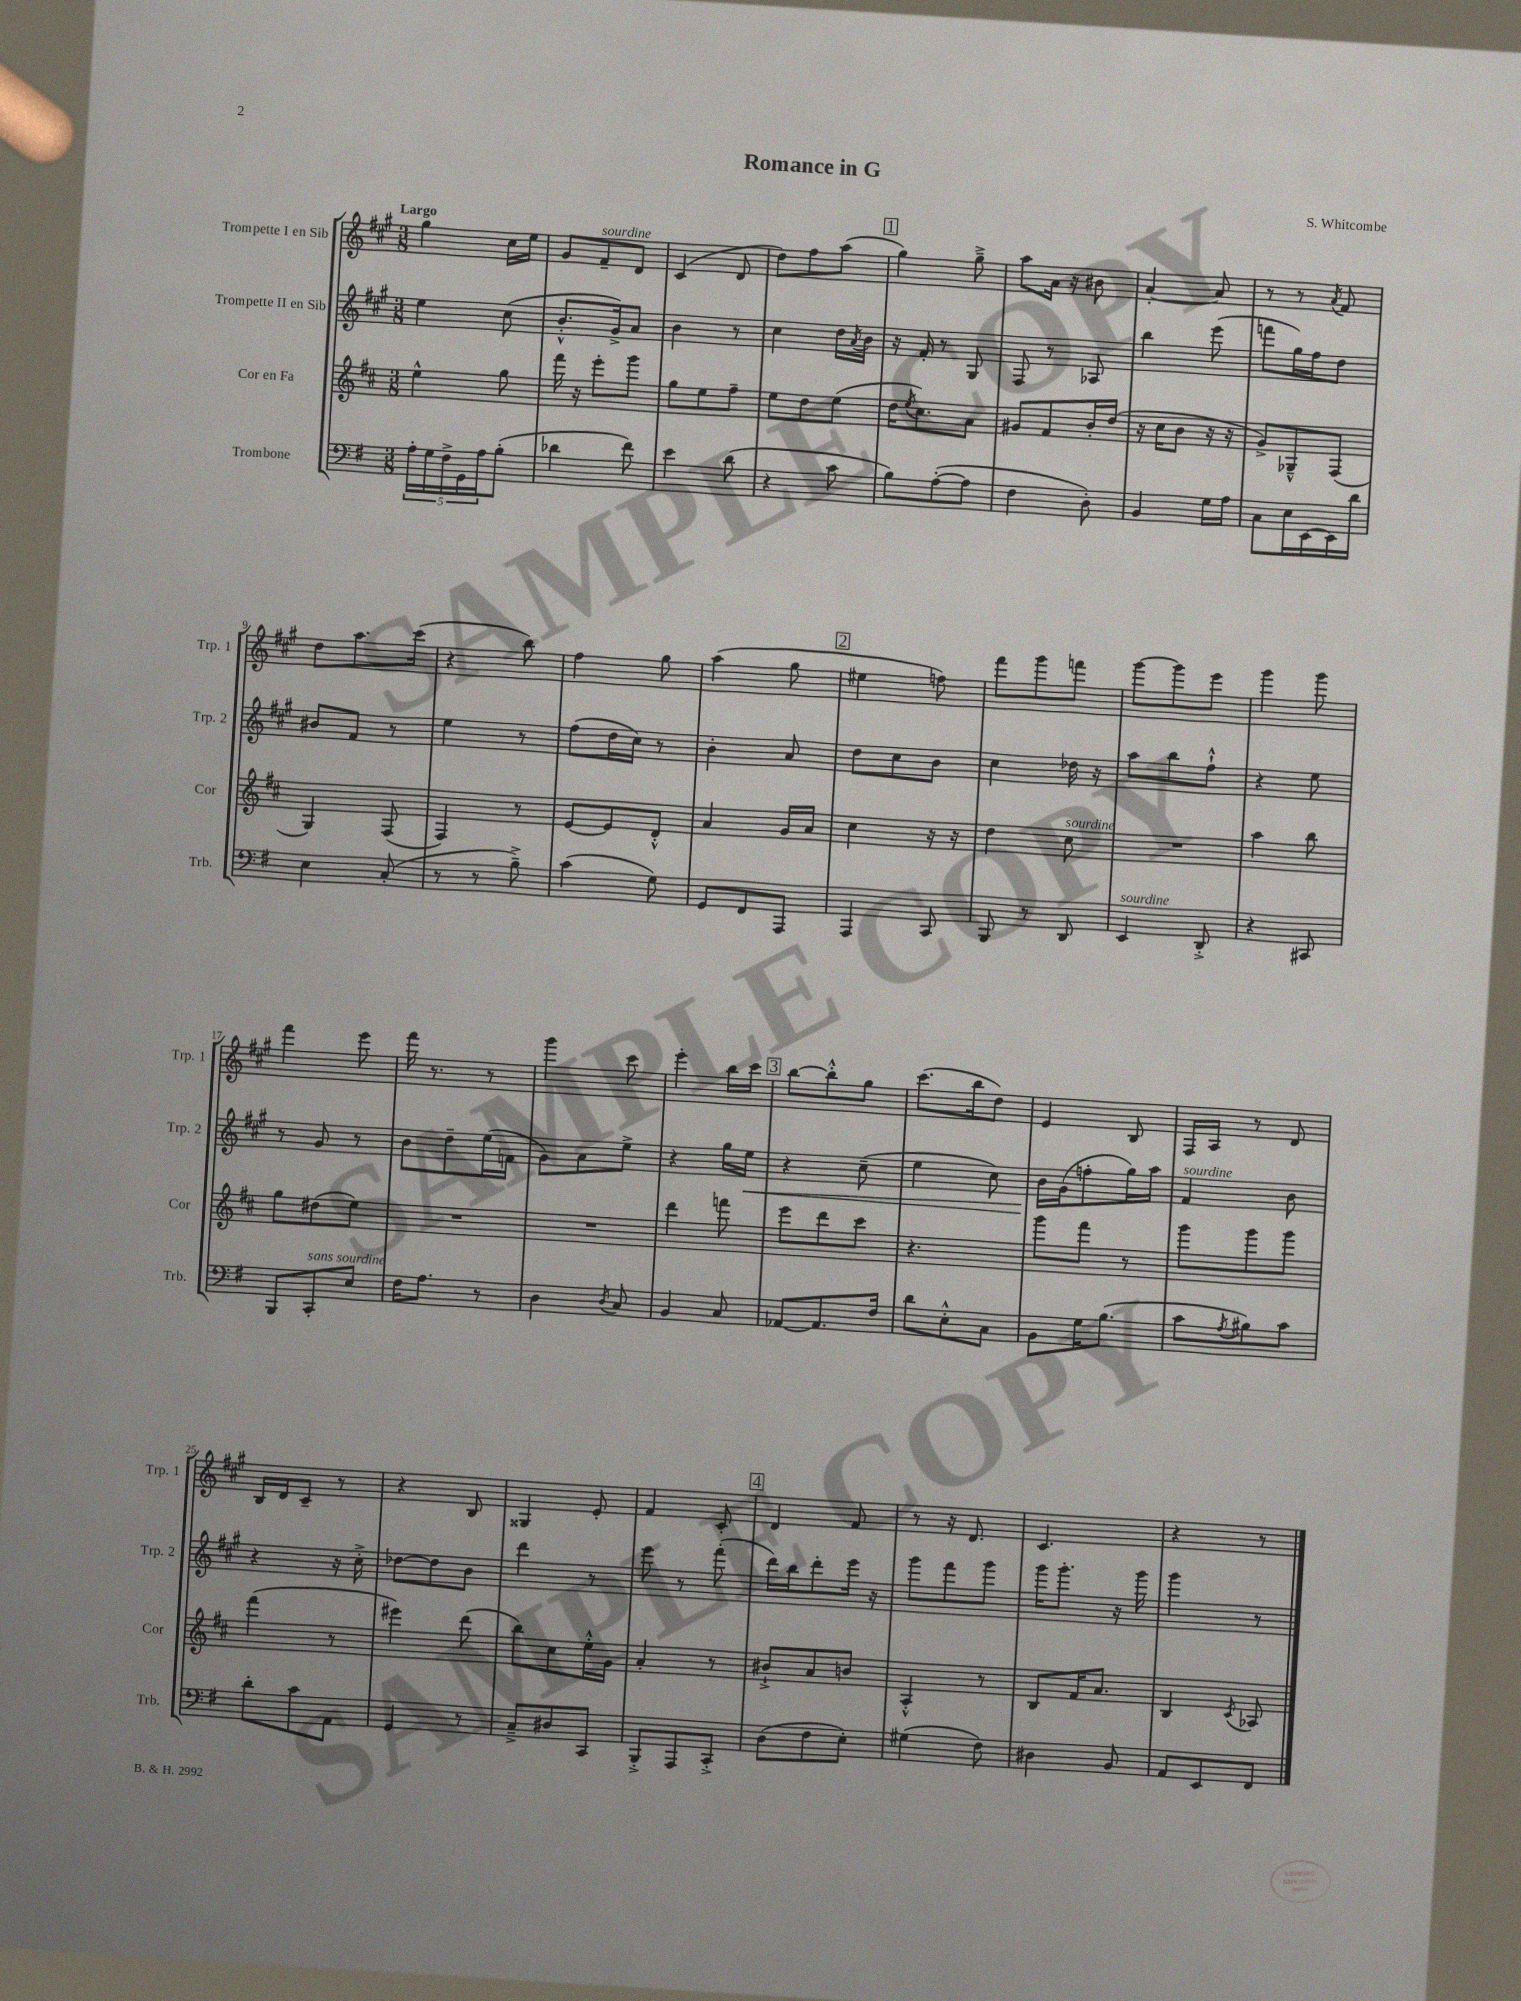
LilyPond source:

\header { title = "Romance in G" composer = "S. Whitcombe" }
<<
\new StaffGroup <<
\new Staff = "s0" \with { instrumentName = "Trompette I en Sib" shortInstrumentName = "Trp. 1" } {
    \clef treble \key a \major \numericTimeSignature \time 3/8 \tempo "Largo"
    gis''4 cis''16 e''16 |
    gis'8 fis'8--^\markup { \italic "sourdine" } d'8 |
    cis'4( d'8 |
    d''8) fis''8 a''8( |
    \mark \markup { \box "1" } gis''4) gis''8---> |
    a''8 a'16 r16 bis'8 |
    a'4~-. a'8 |
    r8 r8 \acciaccatura { a'8 } fis'8 |
    d''8 a''8. cis'''16( |
    r4 b''8) |
    fis''4 gis''8 |
    a''4( gis''8 |
    \mark \markup { \box "2" } eis''4 f''8) |
    fis'''8 gis'''8 f'''8 |
    gis'''8~ gis'''8 e'''8 |
    gis'''4 gis'''8 |
    fis'''4 e'''8 |
    fis'''16 r8. r8 |
    gis'''4 cis'''8 |
    e'''4-. b''16 cis'''16 |
    \mark \markup { \box "3" } b''8~ b''8-.-^ gis''8 |
    cis'''8.( b''16 d''8) |
    e'4 b8 |
    fis16 a16 r8 d'8 |
    b16 d'16 cis'8-- r8 |
    r4 b8 |
    gisis4 e'8-. |
    fis'4 cis'8-. |
    \mark \markup { \box "4" } d'4 fis'8 |
    r8 r16 d'8. |
    cis'4. |
    r4 r8 \bar "|." |
}
\new Staff = "s1" \with { instrumentName = "Trompette II en Sib" shortInstrumentName = "Trp. 2" } {
    \clef treble \key a \major \numericTimeSignature \time 3/8
    e''4 cis''8( |
    b'8.-.-^ gis'16->) a'8 |
    b'4 r8 |
    cis''4 d''16 \acciaccatura { a'8 } b'16 |
    \mark \markup { \box "1" } r16 fis'16-. r8 gis8 |
    fis8 r8 aes8 |
    b''4 e'''8( |
    f'''8 gis''16) fis''16 d''8 |
    bis'8 fis'8 r8 |
    e''4 r8 |
    fis''8( d''16 cis''16) r8 |
    b'4-. a'8 |
    \mark \markup { \box "2" } d''8 cis''8 b'8 |
    cis''4 des''16 r16 |
    a''8 b''8 fis''8-!-^ |
    r4 e''8 |
    r8 gis'8 r8 |
    b'8 d''8-- e''16( f'16 |
    gis'8) a'8 e''8-> |
    r4 gis''16 e''16\< |
    \mark \markup { \box "3" } r4 cis''8--( |
    e''4 cis''8) |
    b'16\! gis'16( f''8-. gis''16) a''16 |
    fis'4^\markup { \italic "sourdine" } b'8 |
    r4 r16 cis''16-.-> |
    des''8~ des''8 b'8 |
    d'''4 r8 |
    e'''8 r8 fis'''8-.( |
    \mark \markup { \box "4" } d'''16) b''16 d'''8-. e'''16 r16 |
    gis'''8 fis'''8 gis'''8 |
    gis'''16 gis'''8.-. r16 gis'''16 |
    gis'''4 r8 \bar "|." |
}
\new Staff = "s2" \with { instrumentName = "Cor en Fa" shortInstrumentName = "Cor" } {
    \clef treble \key d \major \numericTimeSignature \time 3/8
    e''4-^ g''8 |
    fis'''16 r16 e'''8-. g'''8 |
    g''8 e''8 fis''8-- |
    e''8 d''8 e''8( |
    \mark \markup { \box "1" } d''16 \acciaccatura { e''8 } cis''8.) a'8 |
    gis'8 fis'8 b'16-. d''16( |
    r16 cis''16 b'8 r16 r16 |
    g'8->) ges8---^ fis8( |
    g4) fis8( |
    fis4) r8 |
    e'8~ e'8 d'8-.-^ |
    a'4 g'16 a'16 |
    \mark \markup { \box "2" } cis''4 r16 r16 |
    d''4 cis''8^\markup { \italic "sourdine" } |
    R4. |
    a''4 b''8 |
    g''8 dis''8( e''8) |
    R4. |
    R4. |
    d'''4 f'''8 |
    \mark \markup { \box "3" } e'''8 d'''8 cis'''8 |
    r4. |
    g'''8 fis'''8 r8 |
    g'''8 g'''8 g'''8 |
    fis'''4( r8 |
    eis'''4) d'''8( |
    b''8) cis''8 e''16-.-^ g'16 |
    a'4-. r8 |
    \mark \markup { \box "4" } bis'8-!-> a'8 b'8 |
    a4-.-^ r8 |
    b8 fis'16 a'8. |
    b4 \acciaccatura { cis'8 } aes8 \bar "|." |
}
\new Staff = "s3" \with { instrumentName = "Trombone" shortInstrumentName = "Trb." } {
    \clef bass \key g \major \numericTimeSignature \time 3/8
    \tuplet 5/4 { a16-. g16 fis16-> g,16 a16 } b8-.( |
    des'4 fis'8) |
    e'4 d'8( |
    r4 c'8 |
    \mark \markup { \box "1" } b8) a8~-.( a8 |
    fis4 d8-.) |
    b,4 g16 a16 |
    c8 e16 e,16~ e,16 d'16 |
    e4 c8-.( |
    r8 r8 b8--->) |
    c'4( g8) |
    g,8 fis,8 a,,8 |
    \mark \markup { \box "2" } a,,4 c,8 |
    b,,8 r8 d,8 |
    e,4^\markup { \italic "sourdine" } d,8-.-> |
    r4 cis,8 |
    b,,8 c,8-.^\markup { \italic "sans sourdine" } e8 |
    fis16 a8. r8 |
    d4 \acciaccatura { d8 } c8 |
    b,4 c8 |
    \mark \markup { \box "3" } aes,8~ aes,8. fis16 |
    d'8 e8-.-^ c8 |
    b,8 g16 b8.( |
    c'8 \acciaccatura { a8 } bis8) c'8 |
    d'8-. c'8 a,8 |
    g,4 r8 |
    c8---> dis8 c,8 |
    b,,8-.-> a,,8 c,8-.-> |
    \mark \markup { \box "4" } d8( fis8 e8-.) |
    gis4( fis8) |
    dis4 b,8 |
    a,8 e,8 fis,8 \bar "|." |
}
>>
>>
